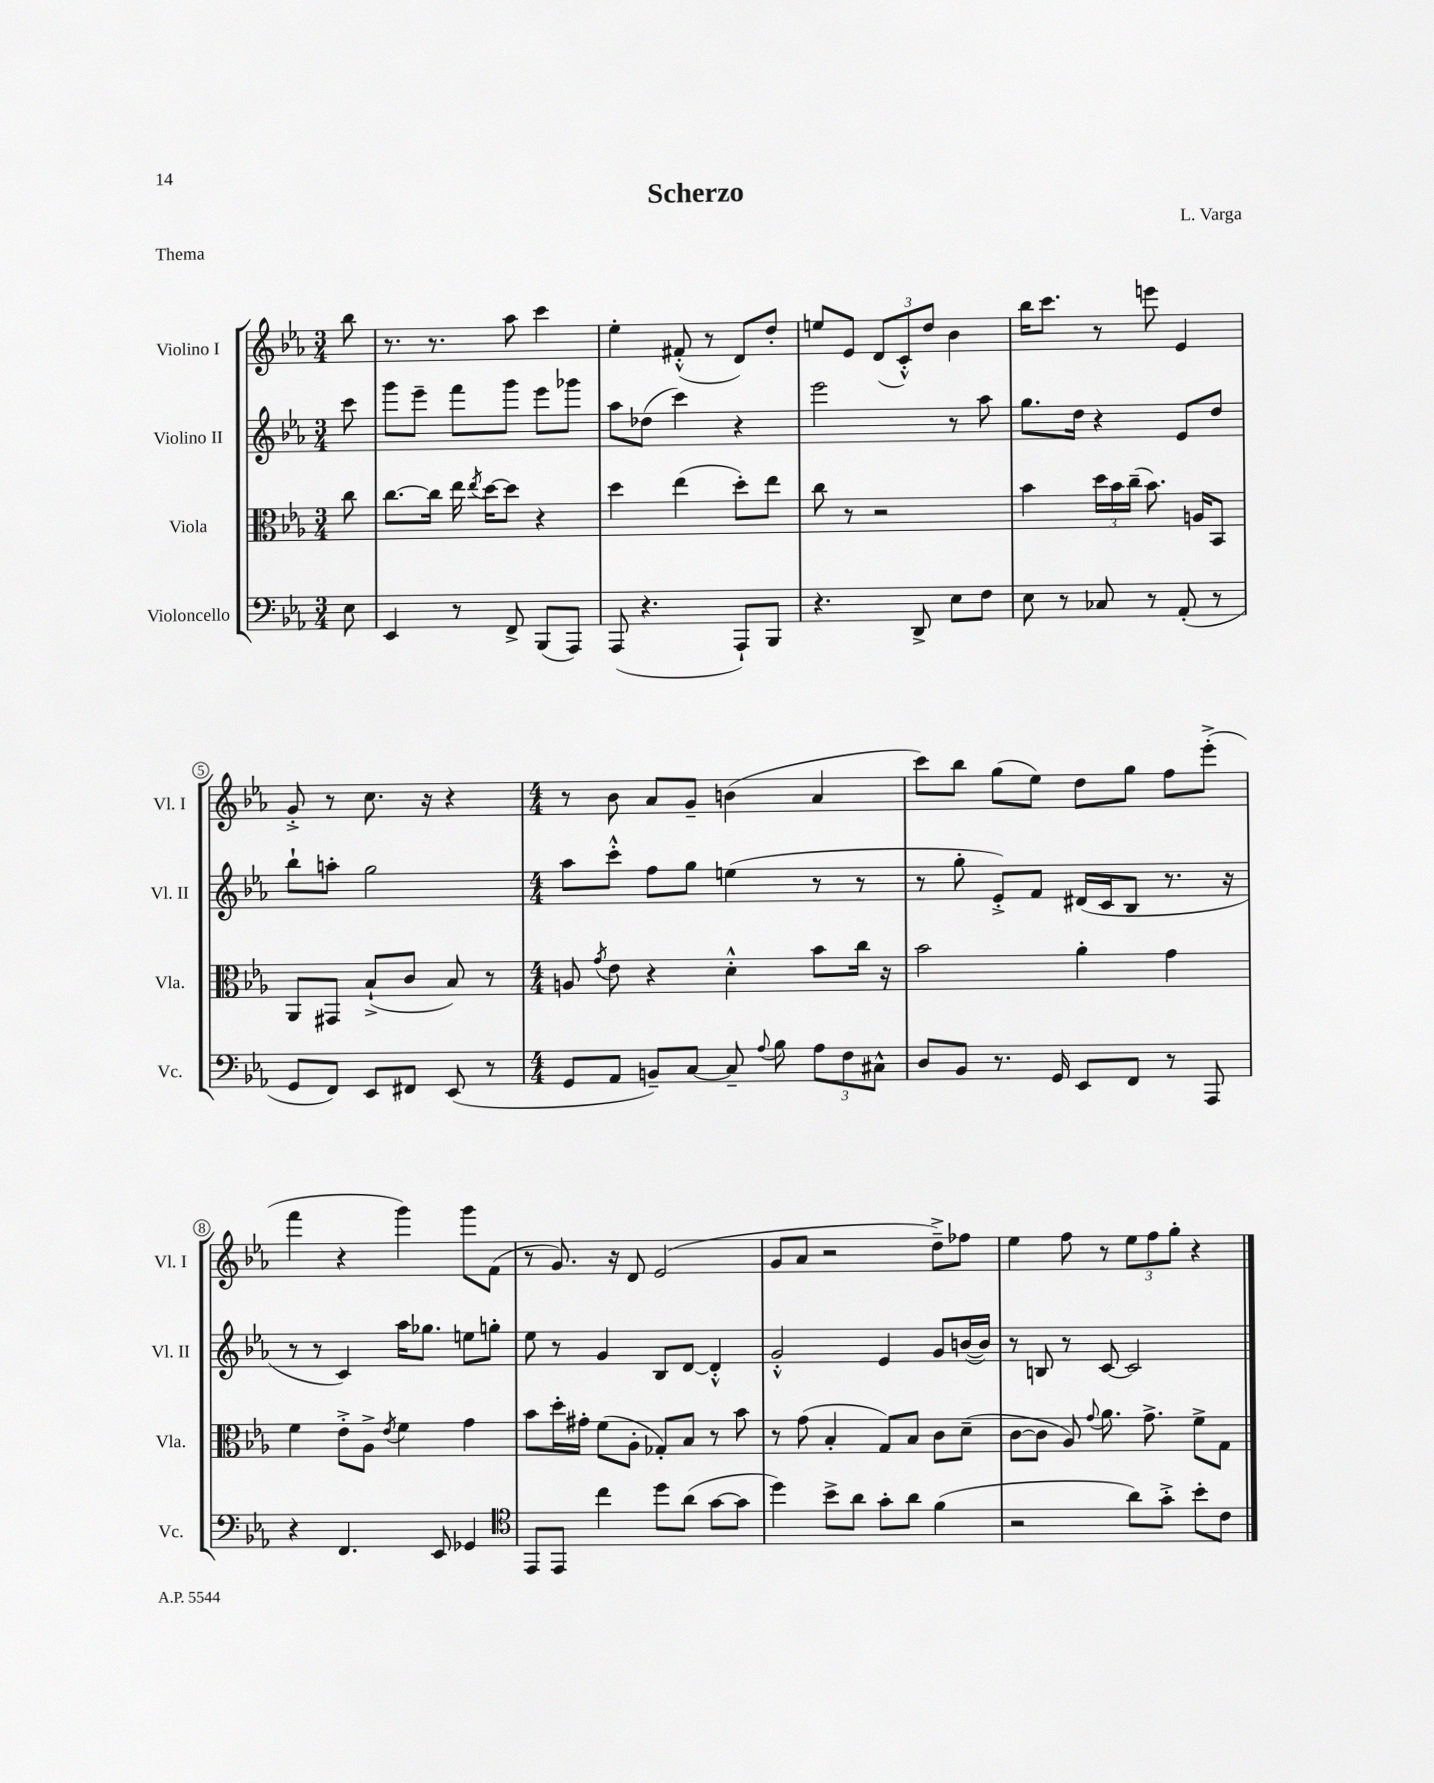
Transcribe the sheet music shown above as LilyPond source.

\header { title = "Scherzo" composer = "L. Varga" piece = "Thema" }
<<
\new StaffGroup <<
\new Staff = "s0" \with { instrumentName = "Violino I" shortInstrumentName = "Vl. I" } {
    \clef treble \key ees \major \numericTimeSignature \time 3/4 \partial 8
    \autoBeamOff bes''8 |
    r8. r8. aes''8 c'''4 |
    ees''4-. fis'8-.-^( r8 d'8[) d''8]-. |
    e''8[ ees'8] \tuplet 3/2 { d'8[( c'8-.-^) d''8] } bes'4 |
    bes''16[ c'''8.] r8 e'''8 ees'4 |
    g'8-.-> r8 c''8. r16 r4 |
    \numericTimeSignature \time 4/4 r8 bes'8 aes'8[ g'8]-- b'4( aes'4 |
    c'''8[) bes''8] g''8[( ees''8]) d''8[ g''8] f''8[ ees'''8]-.->( |
    f'''4 r4 g'''4) g'''8[ f'8]( |
    r8 g'8.) r16 d'8 ees'2( |
    g'8[ aes'8] r2 d''8[--->) fes''8] |
    ees''4 f''8 r8 \tuplet 3/2 { ees''8[ f''8 g''8]-. } r4 \bar "|." |
}
\new Staff = "s1" \with { instrumentName = "Violino II" shortInstrumentName = "Vl. II" } {
    \clef treble \key ees \major \numericTimeSignature \time 3/4 \partial 8
    \autoBeamOff c'''8 |
    g'''8[ ees'''8]-- f'''8[ g'''8] ees'''8[ ges'''8] |
    aes''8[ des''8]( c'''4) r4 |
    ees'''2 r8 aes''8 |
    g''8.[ d''16] r4 ees'8[ d''8] |
    bes''8[-! a''8]-. g''2 |
    \numericTimeSignature \time 4/4 aes''8[ c'''8]-.-^ f''8[ g''8] e''4( r8 r8 |
    r8 g''8-. ees'8[-.->) f'8] dis'16[( c'16 bes8] r8. r16 |
    r8 r8 c'4) aes''16[ ges''8.] e''8[ g''8]-. |
    ees''8 r8 g'4 bes8[ d'8]~ d'4-.-^ |
    g'2-.-^ ees'4 g'8[ b'16~( b'16]) |
    r8 b8 r8 c'8~ c'2 \bar "|." |
}
\new Staff = "s2" \with { instrumentName = "Viola" shortInstrumentName = "Vla." } {
    \clef alto \key ees \major \numericTimeSignature \time 3/4 \partial 8
    \autoBeamOff c''8 |
    c''8.[~ c''16] ees''16 \acciaccatura { ees''8 } d''16[~ d''8] r4 |
    d''4 ees''4( d''8[-.) ees''8] |
    c''8 r8 r2 |
    bes'4 \tuplet 3/2 { d''16[ bes'16 c''16]--( } bes'8.) a16[ bes,8] |
    aes,8[ gis,8] bes8[-!->( c'8] bes8) r8 |
    \numericTimeSignature \time 4/4 a8 \acciaccatura { g'8 } ees'8 r4 d'4-.-^ bes'8[ c''16] r16 |
    bes'2 aes'4-. g'4 |
    f'4 ees'8[-.-> aes8]-> \acciaccatura { ees'8 } f'4 g'4 |
    bes'8[ d''16-. gis'16]-. f'8[( aes8]-. ges8[-.) bes8] r8 bes'8 |
    r8 g'8( bes4-. g8[) bes8] c'8[ d'8]--( |
    c'8[~ c'8] aes8) \appoggiatura { g'8 } aes'8. g'8.-> f'8[-> g8] \bar "|." |
}
\new Staff = "s3" \with { instrumentName = "Violoncello" shortInstrumentName = "Vc." } {
    \clef bass \key ees \major \numericTimeSignature \time 3/4 \partial 8
    \autoBeamOff ees8 |
    ees,4 r8 f,8-> bes,,8[( aes,,8]) |
    aes,,8( r4. aes,,8[-!) bes,,8] |
    r4. d,8-> ees8[ f8] |
    ees8 r8 ces8 r8 aes,8-.( r8 |
    g,8[ f,8]) ees,8[ fis,8] ees,8( r8 |
    \numericTimeSignature \time 4/4 g,8[ aes,8] b,8[--) c8]~ c8-- \appoggiatura { aes8 } bes8 \tuplet 3/2 { aes8[ f8 cis8]-^ } |
    d8[ bes,8] r8. g,16 ees,8[ f,8] r8 aes,,8 |
    r4 f,4. ees,8 ges,4 |
    \clef tenor ees,8[ ees,8] c''4 d''8[ aes'8]( g'8[~ g'8] |
    d''4) bes'8[-> aes'8] g'8[-. aes'8] f'4( |
    r2 aes'8[) g'8]-.-> bes'8[-. c'8] \bar "|." |
}
>>
>>
\layout { \context { \Score \override BarNumber.stencil = #(make-stencil-circler 0.1 0.3 ly:text-interface::print) } }
